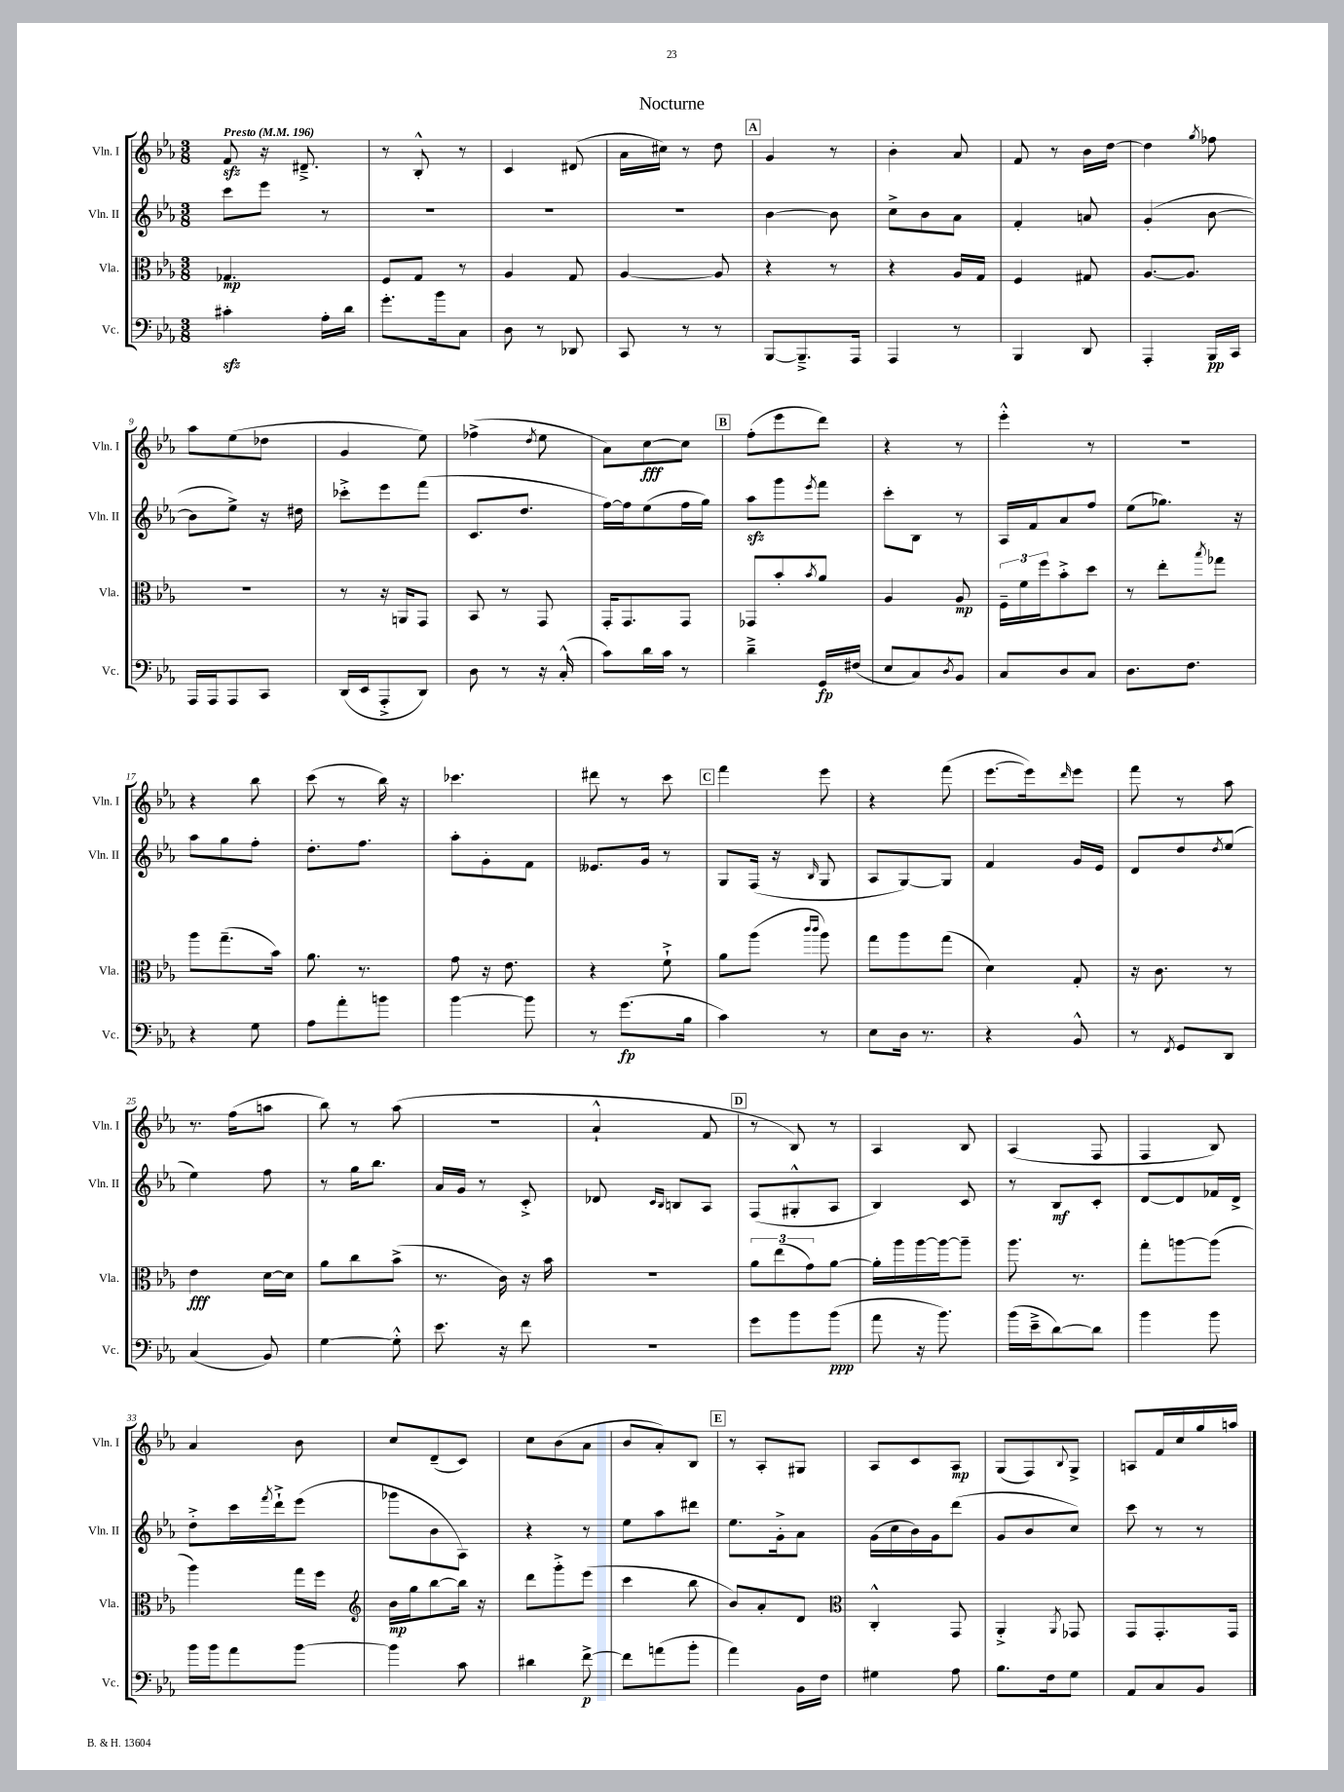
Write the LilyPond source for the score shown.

\header { title = "Nocturne" }
<<
\new StaffGroup <<
\new Staff = "s0" \with { instrumentName = "Vln. I" shortInstrumentName = "Vln. I" } {
    \clef treble \key ees \major \numericTimeSignature \time 3/8 \tempo "Presto" 4 = 196
    f'8\sfz r16 dis'8.---> |
    r8 bes8-.-^ r8 |
    c'4 dis'8( |
    aes'16 cis''16) r8 d''8 |
    \mark \markup { \box "A" } g'4 r8 |
    bes'4-. aes'8 |
    f'8 r8 bes'16 d''16~ |
    d''4 \acciaccatura { g''8 } fes''8 |
    aes''8 ees''8( des''8 |
    g'4 ees''8) |
    fes''4->( \acciaccatura { d''8 } ees''8 |
    aes'8) c''8~\fff c''8 |
    \mark \markup { \box "B" } f''8-.( ees'''8 d'''8) |
    r4 r8 |
    ees'''4-.-^ r8 |
    R4. |
    r4 bes''8 |
    c'''8( r8 bes''16) r16 |
    ces'''4. |
    dis'''8 r8 c'''8 |
    \mark \markup { \box "C" } f'''4 ees'''8 |
    r4 f'''8( |
    ees'''8.~ ees'''16) \grace { d'''16 } ees'''8 |
    f'''8 r8 aes''8 |
    r8. f''16( a''8 |
    bes''8) r8 aes''8( |
    R4. |
    aes'4-!-^ f'8 |
    \mark \markup { \box "D" } r8 bes8) r8 |
    aes4 bes8 |
    aes4( f8 |
    f4 bes8) |
    aes'4 bes'8 |
    c''8 d'8--( c'8) |
    c''8 bes'8( aes'8 |
    bes'8 aes'8-.) bes8 |
    \mark \markup { \box "E" } r8 aes8-. gis8 |
    aes8 c'8 aes8\mp |
    g8( f8) \appoggiatura { bes8 } g8-> |
    a8 f'16 c''16 g''16 a''16 \bar "|." |
}
\new Staff = "s1" \with { instrumentName = "Vln. II" shortInstrumentName = "Vln. II" } {
    \clef treble \key ees \major \numericTimeSignature \time 3/8
    c'''8 ees'''8 r8 |
    R4. |
    R4. |
    R4. |
    \mark \markup { \box "A" } bes'4~ bes'8 |
    c''8-> bes'8 aes'8 |
    f'4-. a'8 |
    g'4-.( bes'8~ |
    bes'8 ees''8->) r16 dis''16 |
    ces'''8-.-> ees'''8 f'''8( |
    c'8. d''8. |
    f''16~) f''16 ees''8( f''16 g''16) |
    \mark \markup { \box "B" } aes''8\sfz g'''8 \acciaccatura { ees'''8 } f'''8 |
    c'''8-. bes8 r8 |
    aes16 f'16 aes'8 f''8 |
    ees''8( ges''8.) r16 |
    aes''8 g''8 f''8-. |
    d''8.-. f''8. |
    aes''8-. g'8-. f'8 |
    eeses'8. g'16 r8 |
    \mark \markup { \box "C" } g8 f16( r16 \grace { bes16 } g8 |
    aes8 g8~) g8 |
    f'4 g'16 ees'16 |
    d'8 d''8 \acciaccatura { d''8 } ees''8( |
    ees''4) f''8 |
    r8 g''16 bes''8. |
    aes'16 g'16 r8 c'8-.-> |
    des'8 \grace { c'16 bes16 } b8 aes8 |
    \mark \markup { \box "D" } f8( gis8-.-^ aes8 |
    bes4) c'8 |
    r8 bes8\mf c'8-. |
    d'8~ d'8 fes'16 d'16-> |
    d''8-.-> c'''16 \acciaccatura { f'''8 } d'''16-!-> ees'''8( |
    ges'''8 bes'8 aes8) |
    r4 r8 |
    ees''8 aes''8 dis'''8 |
    \mark \markup { \box "E" } ees''8. g'16-.-> aes'8 |
    g'16( c''16 bes'16) g'16 d'''8( |
    g'8 bes'8 c''8) |
    c'''8 r8 r8 \bar "|." |
}
\new Staff = "s2" \with { instrumentName = "Vla." shortInstrumentName = "Vla." } {
    \clef alto \key ees \major \numericTimeSignature \time 3/8
    ges4.\mp |
    f8 g8 r8 |
    aes4 g8 |
    aes4~ aes8 |
    \mark \markup { \box "A" } r4 r8 |
    r4 aes16 g16 |
    f4 gis8 |
    aes8.~ aes8. |
    R4. |
    r8 r16 a,16 g,8 |
    bes,8 r8 g,8 |
    g,16-. g,8. g,8 |
    \mark \markup { \box "B" } ges,8 bes'8-. \acciaccatura { bes'8 } aes'8 |
    aes4 aes8\mp |
    \tuplet 3/2 { f16-- f'16 f''16 } bes'8-.-> d''8 |
    r8 ees''8-. \acciaccatura { bes''8 } ges''8 |
    aes''8 g''8.--( bes'16) |
    aes'8. r8. |
    g'8 r16 ees'8. |
    r4 f'8-!-> |
    \mark \markup { \box "C" } aes'8 aes''8( \grace { c'''16 c'''16 } aes''8) |
    g''8 aes''8 g''8( |
    d'4) g8-. |
    r16 c'8. r8 |
    ees'4\fff d'16~ d'16 |
    aes'8 c''8 bes'8->( |
    r8. c'16) r16 bes'16 |
    R4. |
    \mark \markup { \box "D" } \tuplet 3/2 { aes'8 ees''8( g'8) } aes'8~ |
    aes'16-. aes''16 aes''16~ aes''16~ aes''8-- |
    aes''8. r8. |
    g''8-. a''8~ a''8( |
    aes''4) g''16 f''16 |
    \clef treble bes'16\mp g''16 bes''8~ bes''16 r16 |
    d'''8 g'''8-.-> ees'''8( |
    c'''4 bes''8 |
    \mark \markup { \box "E" } bes'8) aes'8-. d'8 |
    \clef alto c4-.-^ g,8 |
    aes,4-.-> \acciaccatura { aes,8 } ges,8 |
    g,8 g,8.-. g,16 \bar "|." |
}
\new Staff = "s3" \with { instrumentName = "Vc." shortInstrumentName = "Vc." } {
    \clef bass \key ees \major \numericTimeSignature \time 3/8
    cis'4-.\sfz aes16-. d'16 |
    g'8.-. bes'16 c8 |
    d8 r8 des,8 |
    c,8 r8 r8 |
    \mark \markup { \box "A" } bes,,8~ bes,,8.---> aes,,16 |
    aes,,4 r8 |
    bes,,4 d,8 |
    aes,,4-. bes,,16\pp c,16 |
    aes,,16 aes,,16 aes,,8 c,8 |
    d,16( ees,16 aes,,8-.-> d,8) |
    d8 r8 r16 c16-.-^( |
    c'8) d'16 c'16 r8 |
    \mark \markup { \box "B" } d'4---> g,16\fp fis16( |
    ees8 c8) \acciaccatura { d8 } bes,8 |
    c8 d8 c8 |
    d8. f8. |
    r4 g8 |
    aes8 aes'8-. b'8 |
    bes'4~ bes'8 |
    r8 g'8.\fp( bes16 |
    \mark \markup { \box "C" } c'4) r8 |
    ees8 d16 r8. |
    r4 bes,8-^ |
    r8 \acciaccatura { f,8 } g,8 d,8 |
    c4( bes,8) |
    g4~ g8-.-^ |
    ees'8. r16 f'8 |
    R4. |
    \mark \markup { \box "D" } g'8 bes'8 bes'8\ppp( |
    aes'8 r16 bes'8.) |
    bes'16( ees'16---> d'8~) d'8 |
    bes'4 bes'8 |
    bes'16 bes'16 aes'8 bes'8~ |
    bes'4 c'8 |
    dis'4 f'8~->\p |
    f'8 a'8( bes'8-. |
    \mark \markup { \box "E" } aes'4) bes,16 f16 |
    gis4 aes8 |
    bes8. f16 g8 |
    aes,8 c8 bes,8 \bar "|." |
}
>>
>>
